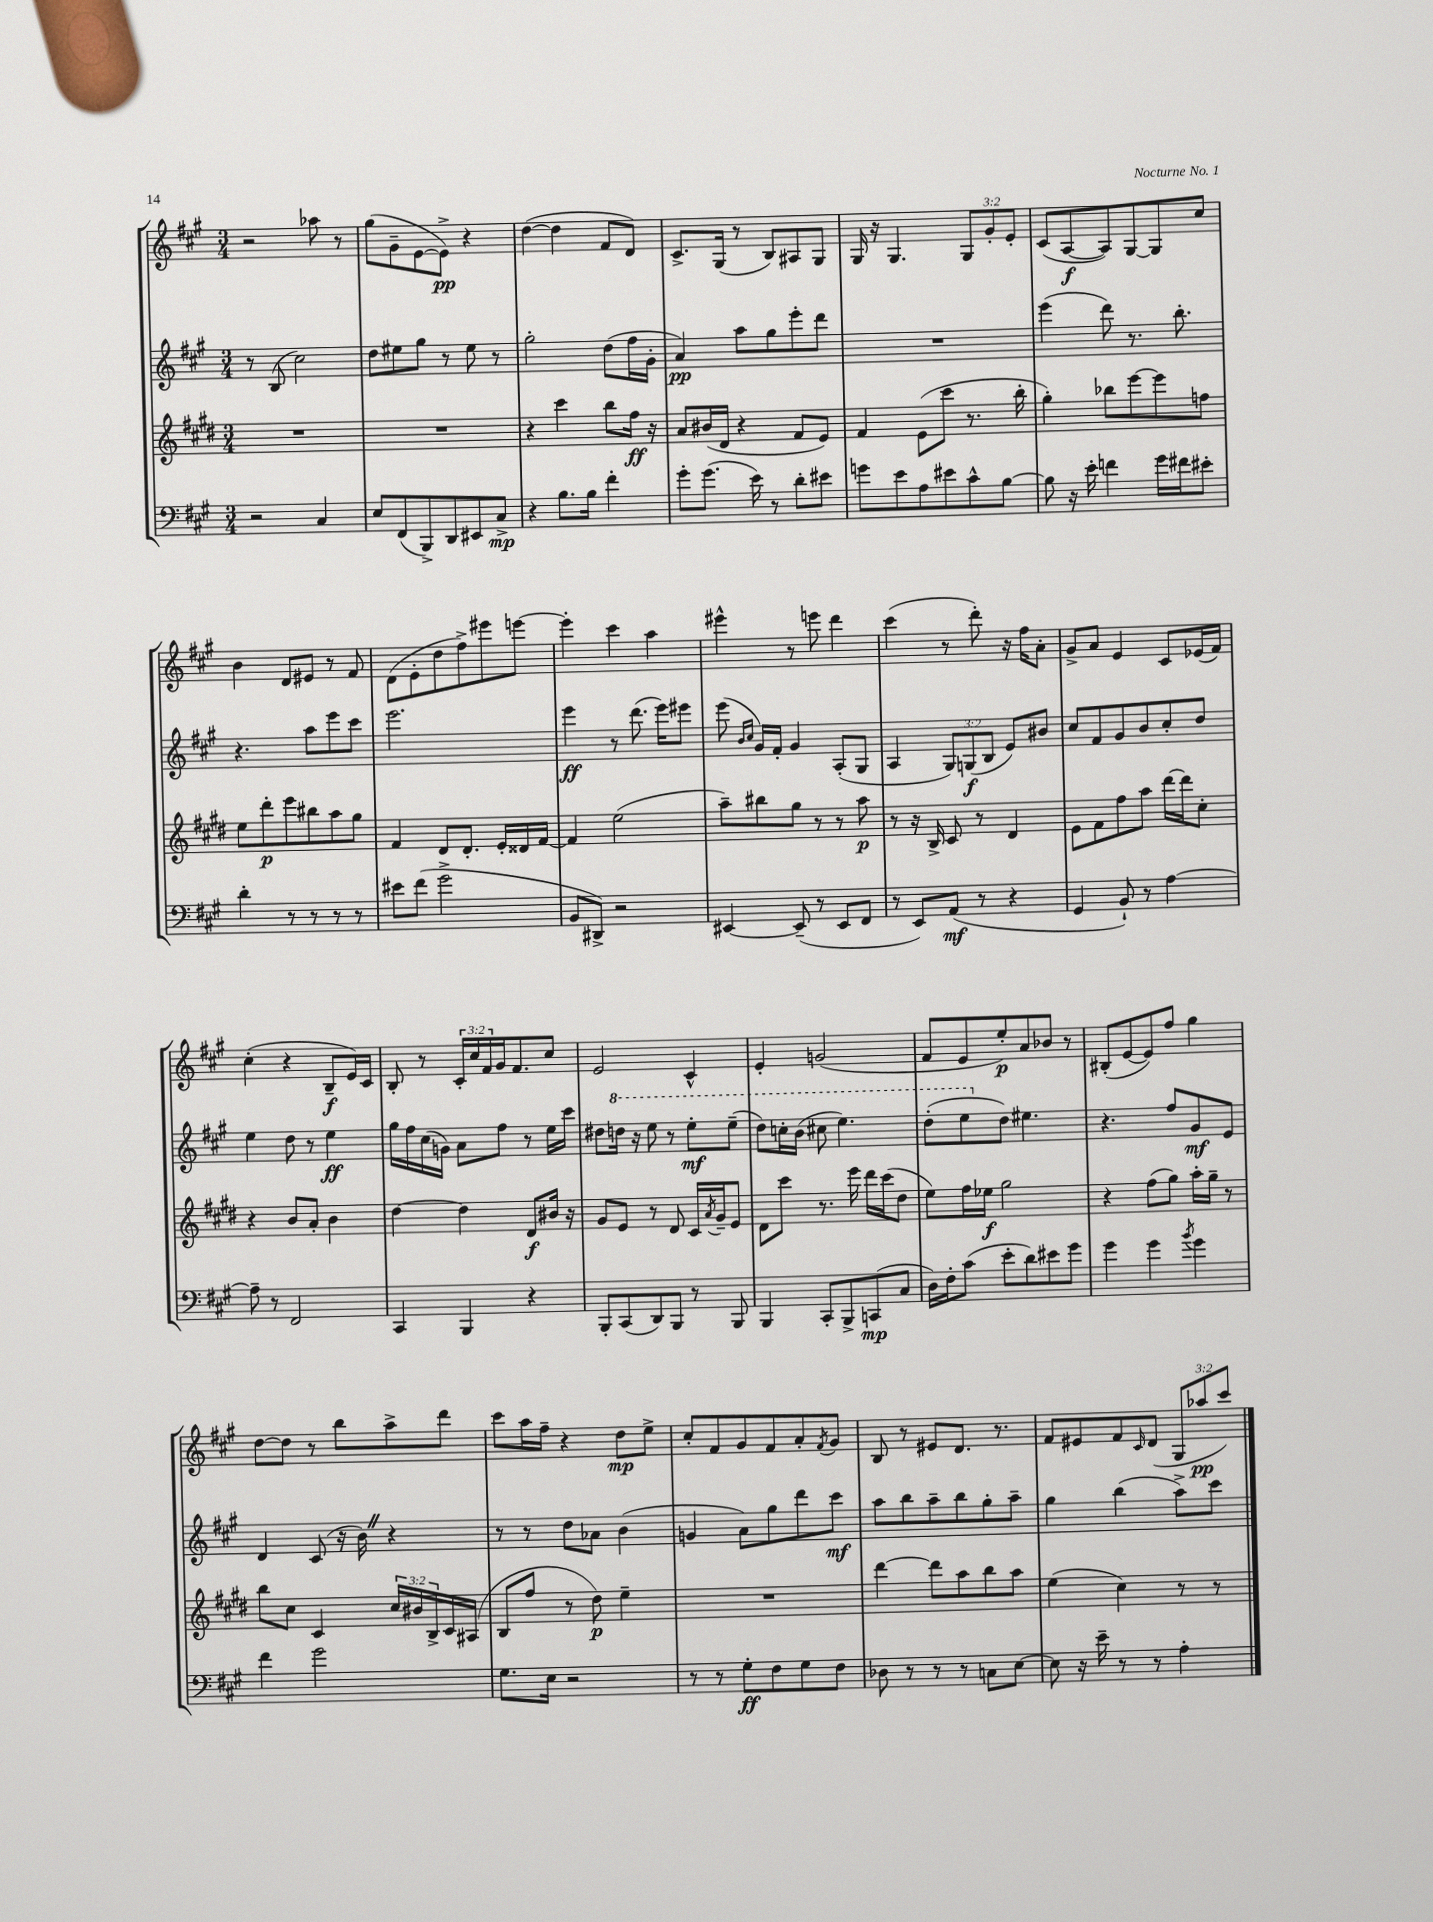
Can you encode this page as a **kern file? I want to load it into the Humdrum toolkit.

**kern	**dynam	**kern	**dynam	**kern	**dynam	**kern	**dynam
*part4	*part4	*part3	*part3	*part2	*part2	*part1	*part1
*staff4	*staff4	*staff3	*staff3	*staff2	*staff2	*staff1	*staff1
*clefF4	*	*clefG2	*	*clefG2	*	*clefG2	*
*k[f#c#g#]	*	*k[f#c#g#d#]	*	*k[f#c#g#]	*	*k[f#c#g#]	*
*M3/4	*	*M3/4	*	*M3/4	*	*M3/4	*
=101	=101	=101	=101	=101	=101	=101	=101
2r	.	2.r	.	8r	.	2r	.
.	.	.	.	(8B/	.	.	.
.	.	.	.	2cc#\)	.	.	.
4C#/	.	.	.	.	.	8aa-X\	.
.	.	.	.	.	.	8r	.
=102	=102	=102	=102	=102	=102	=102	=102
8E/L	.	2.r	.	8dd\L	.	(8gg#\L	.
(8FF#/	.	.	.	8ee#X\	.	8g#~\	.
8BBB^/)	.	.	.	8gg#\J	.	[8e\	.
8DD/	.	.	.	8r	.	8e^\J])	pp
8EE#X/	.	.	.	8ee#\	.	4r	.
8C#^/J	mp	.	.	8r	.	.	.
=103	=103	=103	=103	=103	=103	=103	=103
4r	.	4r	.	2gg#'\	.	([4dd\	.
8.B\L	.	4ccc#\	.	.	.	4dd\]	.
16B\Jk	.	.	.	.	.	.	.
4f#'\	.	8bb\L	.	(8dd\L	.	8f#/L	.
.	.	16ff#\Jk	ff	16ff#\L	.	8d/J)	.
.	.	16r	.	16g#'\JJ	.	.	.
=104	=104	=104	=104	=104	=104	=104	=104
8g#'\L	.	8a/L	.	4a/)	pp	8.c#^/L	.
(8.g#\J	.	(16b#X/L	.	.	.	.	.
.	.	16d#/JJ	.	.	.	(16G#/Jk	.
.	.	4r	.	8aa\L	.	8r	.
16e\)	.	.	.	.	.	.	.
8r	.	.	.	8gg#\	.	8B/L)	.
8d'\L	.	8f#/L	.	8eee'\	.	8A#X/	.
8e#X\J	.	8e/J)	.	8ddd\J	.	8G#/J	.
=105	=105	=105	=105	=105	=105	=105	=105
8gn\L	.	4f#/	.	2.r	.	16G#/	.
.	.	.	.	.	.	16r	.
8e\	.	.	.	.	.	4.G#/	.
8A\	.	(8e\L	.	.	.	.	.
8e#X\	.	8ccc#\J	.	.	.	.	.
8c#^^\	.	8.r	.	.	.	12G#/L	.
.	.	.	.	.	.	12g#'/	.
[8B\J	.	.	.	.	.	.	.
.	.	.	.	.	.	12e'/J	.
.	.	16bb'\	.	.	.	.	.
=106	=106	=106	=106	=106	=106	=106	=106
8B\]	.	4gg#'\)	.	(4eee\	.	(8c#/L	.
16r	.	.	.	.	.	[8A/	f
16e'\	.	.	.	.	.	.	.
4fn\	.	8bb-X\L	.	8ddd\)	.	8A/])	.
.	.	[8eee\	.	8.r	.	[8G#/	.
16g#\LL	.	8eee\]	.	.	.	8G#/]	.
16f#X\J	.	.	.	8.bb'\	.	.	.
8e#X'\J	.	8ffn\J	.	.	.	8cc#/J	.
!!LO:LB:g=z
=107	=107	=107	=107	=107	=107	=107	=107
4d'\	.	8ee\L	.	4.r	.	4b\	.
.	.	8ddd#'\	p	.	.	.	.
8r	.	8eee\	.	.	.	8d/L	.
8r	.	8bb#X\	.	8aa\L	.	8e#X/J	.
8r	.	8aa\	.	8eee\	.	8r	.
8r	.	8gg#\J	.	8ccc#\J	.	8f#/	.
=108	=108	=108	=108	=108	=108	=108	=108
8e#X\L	.	4f#/	.	2.eee\	.	(8d\L	.
(8f#\J	.	.	.	.	.	8e'\	.
2g#^\	.	8d#/L	.	.	.	8dd\	.
.	.	8.d#'/J	.	.	.	8ff#^\)	.
.	.	.	.	.	.	8eee#X\	.
.	.	16e'/LL	.	.	.	.	.
.	.	16d##X/	.	.	.	[8eeen\J	.
.	.	[16f#/JJ	.	.	.	.	.
=109	=109	=109	=109	=109	=109	=109	=109
8BB/L	.	4f#/]	.	4eee\	ff	4eee'\]	.
8DD#X^/J)	.	.	.	.	.	.	.
2r	.	(2ee\	.	8r	.	4ccc#\	.
.	.	.	.	(8.ddd\	.	.	.
.	.	.	.	.	.	4aa\	.
.	.	.	.	16eee\KL)	.	.	.
.	.	.	.	8eee#X\J	.	.	.
=110	=110	=110	=110	=110	=110	=110	=110
[4EE#X/	.	8aa~\L)	.	(8eee\	.	4eee#X^^\	.
.	.	.	.	16qqb/LL	.	.	.
.	.	.	.	16qqcc#/JJ	.	.	.
.	.	8bb#X\	.	16g#/LL)	.	.	.
.	.	.	.	16f#'/JJ	.	.	.
(8EE#~/]	.	8gg#\J	.	4g#/	.	8r	.
8r	.	8r	.	.	.	8eeen\	.
8EE#/L	.	8r	.	(8A'/L	.	4ddd\	.
8FF#/J	.	8aa\	p	8G#/J	.	.	.
=111	=111	=111	=111	=111	=111	=111	=111
8r	.	8r	.	4A/	.	(4ccc#\	.
8EE/L)	.	16r	.	.	.	.	.
.	.	16B^/	.	.	.	.	.
(8AA/J	mf	8c#/	.	12G#/L)	.	8r	.
.	.	.	.	(12Gn/	f	.	.
8r	.	8r	.	.	.	8ddd'\)	.
.	.	.	.	12B/J	.	.	.
4r	.	4d#/	.	8e/L)	.	16r	.
.	.	.	.	.	.	16ff#\KL	.
.	.	.	.	8b#X/J	.	8a'\J	.
=112	=112	=112	=112	=112	=112	=112	=112
4GG#/	.	8e\L	.	8cc#/L	.	8g#^/L	.
.	.	8f#\	.	8f#/	.	8a/J	.
8BB`/)	.	8ff#\	.	8g#/	.	4e/	.
8r	.	8aa\J	.	8b/	.	.	.
[4A\	.	[16ddd#\LL	.	8cc#'/	.	8c#/L	.
.	.	16ddd#\J]	.	.	.	.	.
.	.	8cc#'\J	.	8dd/J	.	(16e-X/L	.
.	.	.	.	.	.	16f#/JJ)	.
!!LO:LB:g=z
=113	=113	=113	=113	=113	=113	=113	=113
8A~\]	.	4r	.	4ee\	.	(4cc#'\	.
8r	.	.	.	.	.	.	.
2FF#/	.	8b/L	.	8dd\	.	4r	.
.	.	8a'/J	.	8r	.	.	.
.	.	4b\	.	4ee\	ff	8B~/L	f
.	.	.	.	.	.	16e/L)	.
.	.	.	.	.	.	16c#/JJ	.
=114	=114	=114	=114	=114	=114	=114	=114
4CC#/	.	[4dd#\	.	16gg#\LL	.	8B'/	.
.	.	.	.	16ff#\	.	.	.
.	.	.	.	(16cc#\	.	8r	.
.	.	.	.	16gn\JJ)	.	.	.
4BBB/	.	4dd#\]	.	8a\L	.	24c#'/LL	.
.	.	.	.	.	.	24cc#/	.
.	.	.	.	.	.	24f#/	.
.	.	.	.	8ff#\J	.	16g#/J	.
.	.	.	.	.	.	8.f#/	.
4r	.	8d#/L	f	8r	.	.	.
.	.	16b#X/Jk	.	16ee\LL	.	8cc#/J	.
.	.	16r	.	16ccc#\JJ	.	.	.
=115	=115	=115	=115	=115	=115	=115	=115
8BBB'/L	.	8g#/L	.	8dd#X\L	.	2e/	.
*	*	*	*	*8va	*	*	*
(8CC#/	.	8e/J	.	16dddn\Jk	.	.	.
.	.	.	.	16r	.	.	.
8DD/)	.	8r	.	8eee\	.	.	.
8BBB/J	.	8d#/	.	8r	.	.	.
8r	.	16c#/LL	.	8eee'\L	mf	4c#^^/	.
.	.	8qa/	.	.	.	.	.
.	.	16g#~/J	.	.	.	.	.
8BBB/	.	8e/J	.	(8eee~\J	.	.	.
=116	=116	=116	=116	=116	=116	=116	=116
4BBB/	.	8d#\L	.	8ddd\L)	.	4e'/	.
.	.	8ccc#\J	.	16cccn'\L	.	.	.
.	.	.	.	(16bb\JJ	.	.	.
8CC#'/L	.	8.r	.	8ccc#X\	.	(2gn/	.
8BBB^/	.	.	.	4.eee\)	.	.	.
.	.	16eee\	.	.	.	.	.
(8CCn/	mp	16ddd#\LL	.	.	.	.	.
.	.	(16ccc#\J	.	.	.	.	.
8C#/J	.	8dd#\J	.	.	.	.	.
=117	=117	=117	=117	=117	=117	=117	=117
16D\LL)	.	8ee\L)	.	(8ddd'\L	.	8f#/L	.
16F#'\J	.	.	.	.	.	.	.
(8c#\J	.	16ff#\L	.	8eee\	.	8e/	.
.	.	16ee-X\JJ	f	.	.	.	.
*	*	*	*	*X8va	*	*	*
8e'\L	.	2gg#\	.	8dd\J)	.	8ee'/)	p
8d\)	.	.	.	4.ee#X\	.	8a/	.
8e#X\	.	.	.	.	.	8b-X/J	.
8g#\J	.	.	.	.	.	8r	.
=118	=118	=118	=118	=118	=118	=118	=118
4g#\	.	4r	.	4.r	.	(8B#X'/L	.
.	.	.	.	.	.	[8e/	.
4g#\	.	(8ff#\L	.	.	.	8e/])	.
.	.	8gg#\J)	.	8ff#/L	.	8ff#/J	.
8qb/	.	.	.	.	.	.	.
4g#\	.	16aa'\LL	.	8g#/	mf	4gg#\	.
.	.	16gg#~\JJ	.	.	.	.	.
.	.	8r	.	8e/J	.	.	.
!!LO:LB:g=z
=119	=119	=119	=119	=119	=119	=119	=119
4f#\	.	8bb\L	.	4d/	.	[8dd\L	.
.	.	8cc#\J	.	.	.	8dd\J]	.
2g#\	.	4c#/	.	(8c#/	.	8r	.
.	.	.	.	16r	.	8bb\L	.
.	.	.	.	16bZ\)	.	.	.
.	.	24cc#/LL	.	4r	.	8aa^\	.
.	.	24b#X/	.	.	.	.	.
.	.	24B^/	.	.	.	.	.
.	.	16c#/	.	.	.	8ddd\J	.
.	.	(16A#X/JJ	.	.	.	.	.
=120	=120	=120	=120	=120	=120	=120	=120
8.G#\L	.	8B/L	.	8r	.	8ccc#\L	.
.	.	8ff#/J	.	8r	.	16aa\L	.
16E\Jk	.	.	.	.	.	16ff#~\JJ	.
2r	.	8r	.	8dd\L	.	4r	.
.	.	8dd#\)	p	8a-X\J	.	.	.
.	.	4ee~\	.	(4b\	.	8dd\L	mp
.	.	.	.	.	.	8ee^\J	.
=121	=121	=121	=121	=121	=121	=121	=121
8r	.	2.r	.	4gn/	.	8cc#'/L	.
8r	.	.	.	.	.	8f#/	.
8G#'\L	ff	.	.	8a\L)	.	8g#/	.
8F#\	.	.	.	8gg#\	.	8f#/	.
8G#\	.	.	.	8ddd\	.	8a'/	.
.	.	.	.	.	.	8qf#/	.
8F#\J	.	.	.	8ccc#\J	mf	8g#/J	.
=122	=122	=122	=122	=122	=122	=122	=122
8D-X\	.	[4ddd#\	.	8aa\L	.	8B/	.
8r	.	.	.	8bb\	.	8r	.
8r	.	8ddd#\L]	.	8aa~\	.	8e#X/L	.
8r	.	8aa\	.	8bb\	.	8.d/J	.
8Cn\L	.	8bb\	.	8gg#'\	.	.	.
.	.	.	.	.	.	8.r	.
[8E\J	.	8aa\J	.	8aa~\J	.	.	.
=123	=123	=123	=123	=123	=123	=123	=123
8E\]	.	(4ee\	.	4gg#\	.	8f#/L	.
16r	.	.	.	.	.	8e#X/	.
16e~\	.	.	.	.	.	.	.
8r	.	4cc#\)	.	(4bb\	.	8f#/	.
.	.	.	.	.	.	16qqc#/	.
8r	.	.	.	.	.	(8d/J	.
4A'\	.	8r	.	8aa^\L)	.	12G#/L	.
.	.	.	.	.	.	12aa-X/	pp
.	.	8r	.	8ccc#\J	.	.	.
.	.	.	.	.	.	12ccc#/J)	.
==	==	==	==	==	==	==	==
*-	*-	*-	*-	*-	*-	*-	*-
